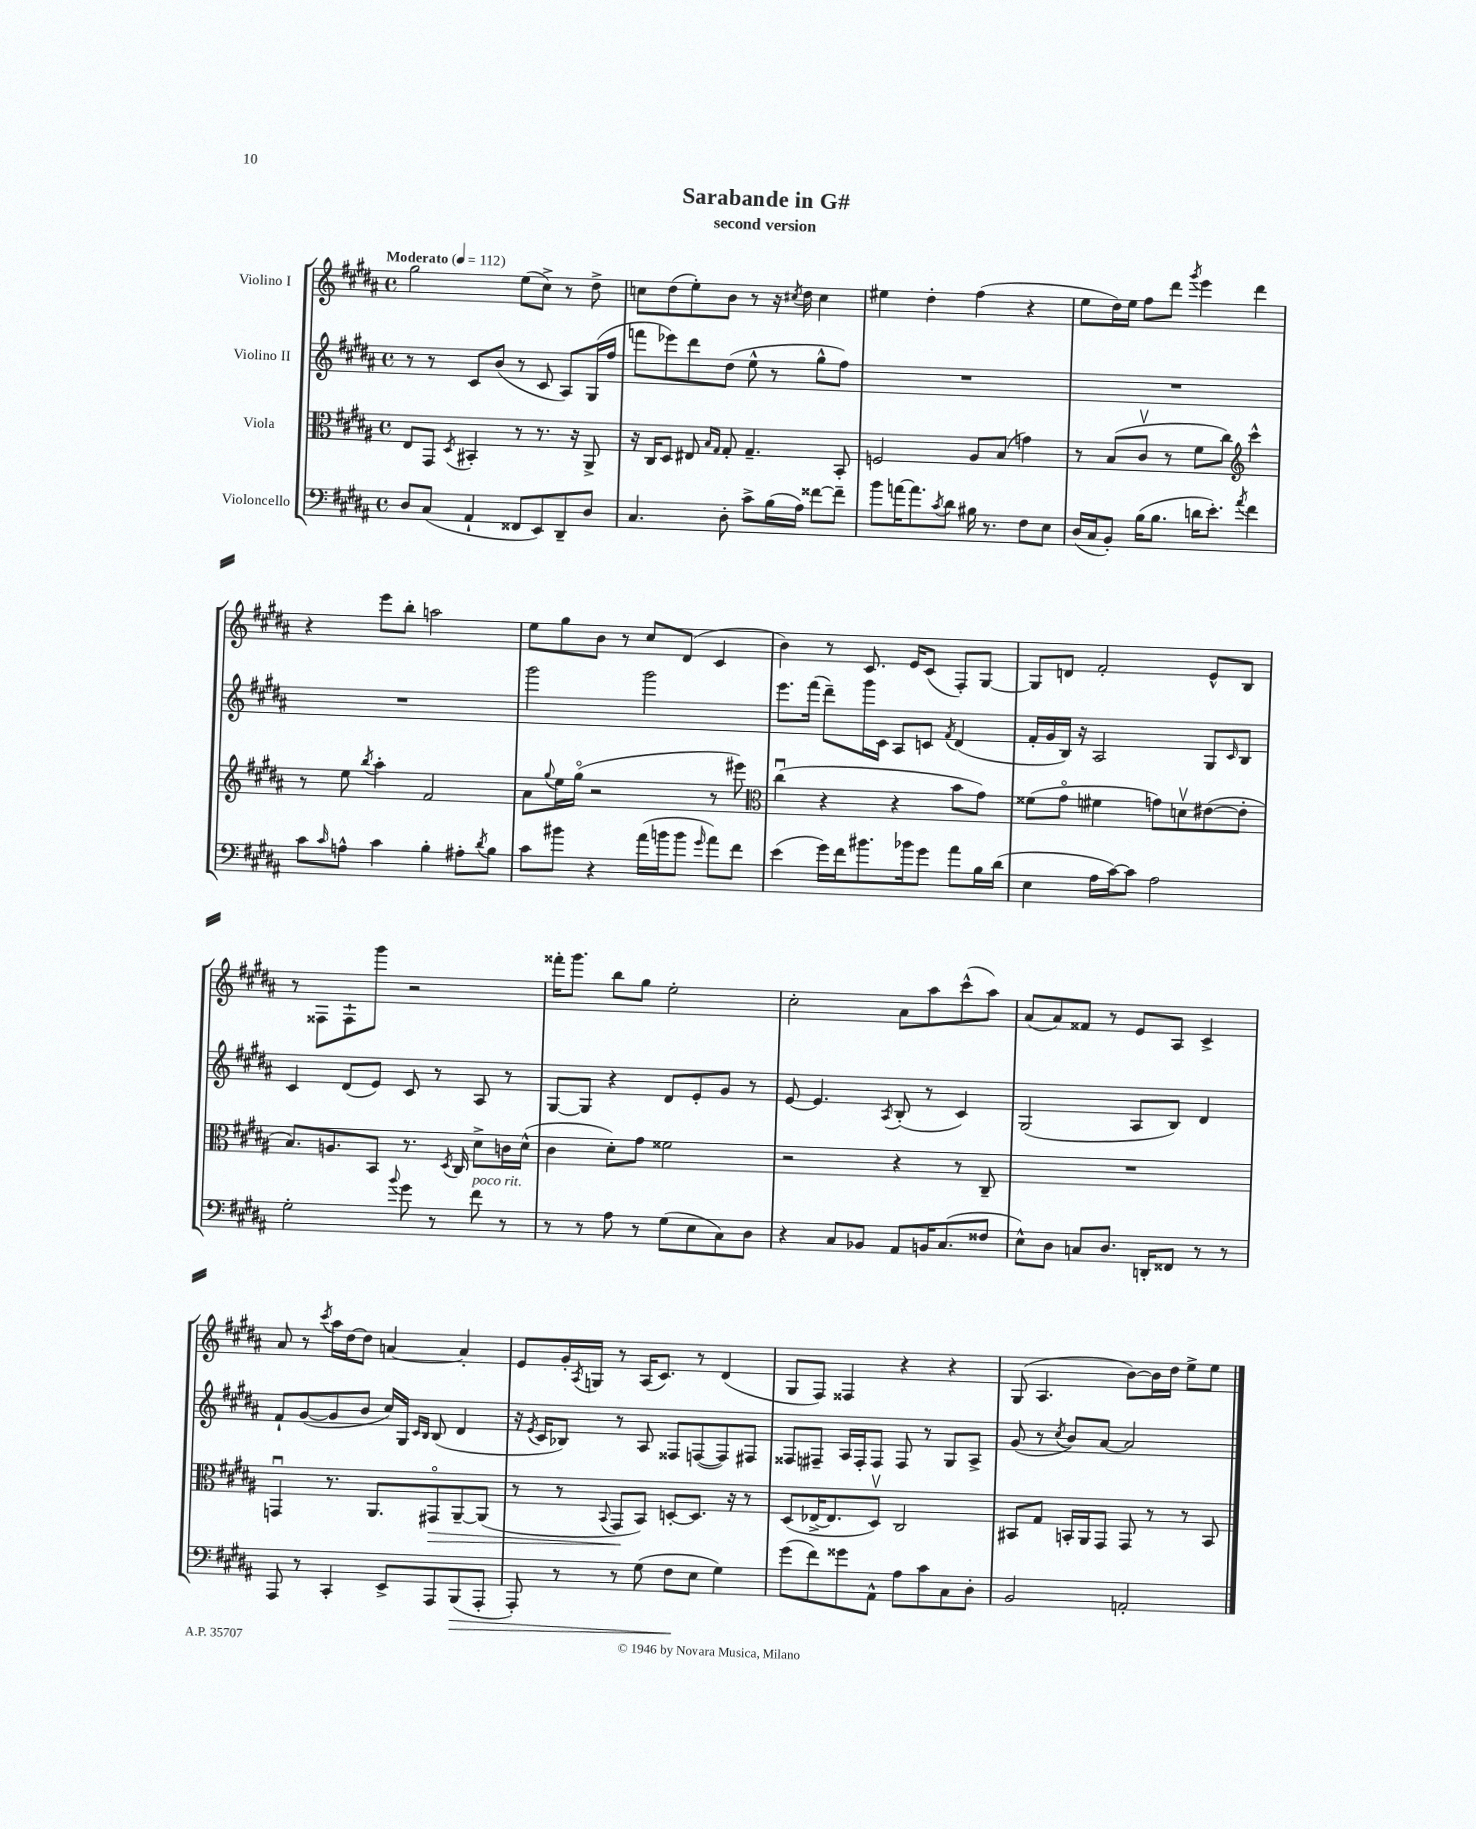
\header { title = "Sarabande in G#" subtitle = "second version" }
<<
\new StaffGroup <<
\new Staff = "s0" \with { instrumentName = "Violino I" } {
    \clef treble \key b \major \defaultTimeSignature \time 4/4 \tempo "Moderato" 4 = 112
    gis''2 e''8( cis''8->) r8 dis''8-> |
    c''8 dis''8( e''8-.) b'8 r8 r16 \acciaccatura { cis''8 } dis''16 cis''4 |
    eis''4 dis''4-. fis''4( r4 |
    e''8 dis''16) e''16 fis''8 dis'''8 \acciaccatura { gis'''8 } e'''4 dis'''4 |
    r4 e'''8 b''8-. a''2 |
    e''8 gis''8 b'8 r8 cis''8 dis'8( cis'4 |
    b'4) r8 cis'8. e'16 cis'8( fis8-.) gis8~ |
    gis8 d'8 fis'2-. e'8-^ b8 |
    r8 fisis8 fisis8-! gis'''8 r2 |
    fisis'''16-. gis'''8. b''8 gis''8 e''2-. |
    cis''2-. ais'8 ais''8 cis'''8-^( ais''8) |
    ais'8( ais'8) fisis'8 r8 e'8 ais8 cis'4-> |
    ais'8 r8 \acciaccatura { cis'''8 } ais''16 dis''16~ dis''8 a'4~ a'4-. |
    e'8 gis'16-. \acciaccatura { ais8 } g16 r8 ais16( cis'8.) r8 dis'4( |
    gis8 fis8) fisis4 r4 r4 |
    gis8( ais4. b'8~) b'16 dis''16 e''8-> e''8 \bar "|." |
}
\new Staff = "s1" \with { instrumentName = "Violino II" } {
    \clef treble \key b \major \defaultTimeSignature \time 4/4
    r8 r8 cis'8 b'8( r8 cis'8 ais8) gis16( fis''16 |
    f'''8 ees'''8) dis'''8 dis''8( e''8-^ r8 gis''8-^ fis''8) |
    R1 |
    R1 |
    R1 |
    gis'''2 gis'''2 |
    e'''8. fis'''16( dis'''8--) gis'''16 cis'16 ais8 c'8 \acciaccatura { fis'8 } dis'4( |
    fis'16-. gis'16 b16) r16 ais2 gis8 \grace { cis'16 } b8 |
    cis'4 dis'8( e'8) cis'8 r8 ais8 r8 |
    gis8~ gis8 r4 dis'8 e'8-. gis'8 r8 |
    e'8~ e'4. \acciaccatura { ais8 } b8-.( r8 cis'4) |
    gis2( ais8 b8) dis'4 |
    fis'8-! gis'8~( gis'8 b'8 cis''16) gis16 \grace { cis'16 b16 } b8( dis'4 |
    r16 \acciaccatura { e'8 } cis'16 bes8) r8 ais8 fisis8 f8~( f8) fis8 |
    fisis8 fis8-- ais16 fis16-. fis8 fis8 r8 gis8 ais8-> |
    gis'8( r8 \acciaccatura { cis''8 } b'8) ais'8~ ais'2 \bar "|." |
}
\new Staff = "s2" \with { instrumentName = "Viola" } {
    \clef alto \key b \major \defaultTimeSignature \time 4/4
    e8 gis,8 \acciaccatura { dis8 } bis,4-. r8 r8. r16 ais,8-> |
    r16 cis16 dis8 eis8 \grace { b16 gis16 } gis8-. gis4.-- b,8-. |
    f2 ais8 b8( g'4) |
    r8 b8( cis'8\upbow r8 fis'8 cis''8) \clef treble cis'''4-^ |
    r8 e''8 \acciaccatura { b''8 } ais''4-. fis'2 |
    ais'8 \appoggiatura { gis''8 } e''16 gis''16\flageolet( r2 r8 eis'''8) |
    \clef alto cis''4\downbow( r4 r4 b'8 gis'8) |
    fisis'8( gis'8\flageolet fis'4 g'8) d'8\upbow eis'8~( eis'8-. |
    b8.) a8. b,8 r8. \acciaccatura { dis8 } cis16 dis'8-> c'16 dis'16-^( |
    cis'4 dis'8-.) gis'8 fisis'2 |
    r2 r4 r8 cis8-- |
    R1 |
    g,4\downbow r8. ais,8. gis,8\flageolet\> ais,8~-- ais,8( |
    r8 r8 \appoggiatura { b,8 } gis,8\! b,8) d8~-. d8. r16 r8 |
    dis8( ees16~-> ees8. dis8\upbow) cis2 |
    bis,8 gis8 b,16-. ais,16 gis,8 gis,8 r8 r8 b,8 \bar "|." |
}
\new Staff = "s3" \with { instrumentName = "Violoncello" } {
    \clef bass \key b \major \defaultTimeSignature \time 4/4
    dis8 cis8( ais,4-! fisis,8 e,8) dis,8-- dis8 |
    cis4. dis8-. cis'8-> b16( ais16) fisis'8~ fisis'8-- |
    b'8 a'16~ a'8. \acciaccatura { cis'8 } dis'8 bis16 r8. fis8 e8 |
    dis16( cis16 b,8-.) b16( b8. d'16 e'8.-.) \acciaccatura { ais'8 } fis'4 |
    cis'8 \grace { cis'16 } a8-^ cis'4 b4-. ais8-. \acciaccatura { dis'8 } b8 |
    cis'8 bis'8 r4 ais'16( b'16 b'8 \grace { gis'16 } ais'8) fis'8 |
    e'4( gis'16) fis'16 bis'8. bes'16 gis'8 ais'8 b16 dis'16( |
    e4 ais16 cis'16~) cis'8 ais2 |
    gis2-. \appoggiatura { b'8 } gis'8 r8 fis'8^\markup { \italic "poco rit." } r8 |
    r8 r8 ais8 r8 gis8( e8 cis8) dis8 |
    r4 cis8 bes,8 ais,8 b,16 cis8.( fisis8 |
    e8-^) dis8 c8 dis8. d,16-. fisis,8 r8 r8 |
    ais,,8 r8 cis,4-. e,8-> ais,,8 b,,8\>( ais,,8-. |
    ais,,8-.) r8 r8 gis8( fis8\! e8 gis4) |
    gis'8( fis'8) gisis'8 ais,8-^ ais8 cis'8 cis8 dis8-. |
    b,2 a,2-. \bar "|." |
}
>>
>>
\layout { \context { \Score \remove "Bar_number_engraver" } }
